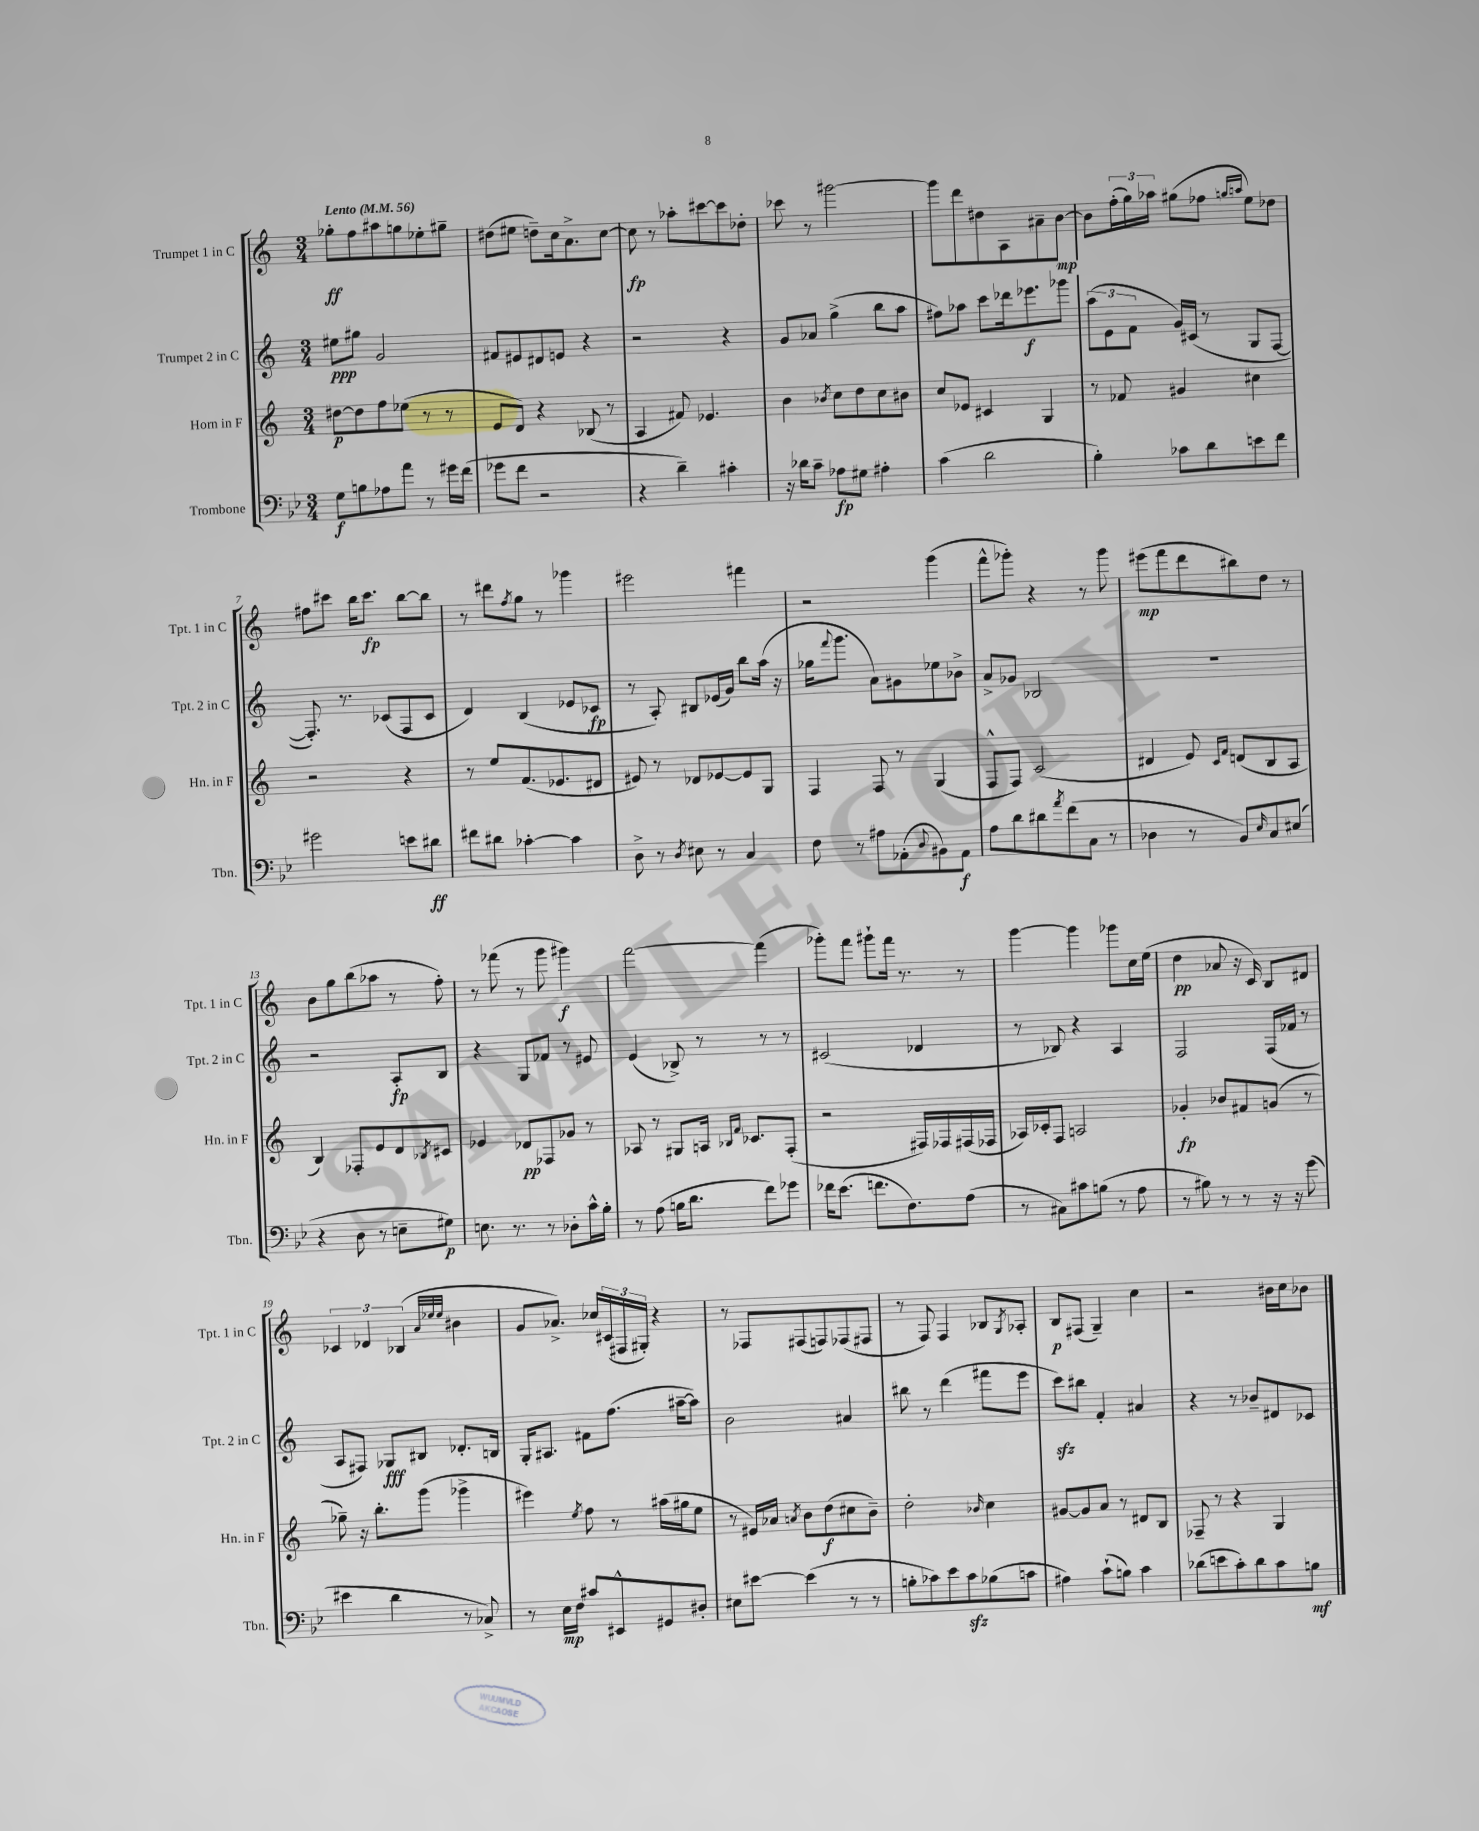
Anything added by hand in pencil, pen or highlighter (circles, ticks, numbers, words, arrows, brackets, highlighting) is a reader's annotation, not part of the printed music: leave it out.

**kern	**kern	**kern	**kern
*staff4	*staff3	*staff2	*staff1
*clefF4	*clefG2	*clefG2	*clefG2
*k[b-e-]	*k[]	*k[]	*k[]
*M3/4	*M3/4	*M3/4	*M3/4
*MM56	*MM56	*MM56	*MM56
8G	[8dd#	8ee#	8gg-'
8B	8dd#]	8gg#	8ff
8A-	8ff	2g	8aa#
8a	(8ee-	.	8gg
8r	8r	.	8ee-'
16g#	8r	.	8gg#~
(16f	.	.	.
=	=	=	=
8g-	8e	8f#	(8dd#
8f	8d)	8e#	8ee#
2r	4r	8d#	8dd~)
.	.	8e	16cc
.	.	.	8.a^
.	(8B-	4r	.
.	8r	.	[8cc
=	=	=	=
4r	4A	2r	8cc]
.	.	.	8r
4d~)	8f#)	.	8aa-'
.	4.e-	.	[8ccc#
4c#'	.	4r	8ccc#]
.	.	.	8dd-'
=	=	=	=
16r	4b	8g	8ccc-
16d-	.	.	.
8c~	.	8a-	8r
.	8qb-	.	.
8A-	8cc	(4gg^	[2ggg#
8G#	8dd	.	.
4A#'	8cc	8bb	.
.	8b#	8aa	.
=	=	=	=
(4c	8cc	8ff#)	8ggg#]
.	8e-	8aa-	8ddd
2d	4c#	8ccc	8dd#
.	.	16ddd-	8A
.	.	8.eee-	.
.	4G	.	8a#~
.	.	8ggg-	[8b
=	=	=	=
4B-')	8r	(12aa	8b]
.	.	12e	.
.	8f-	.	(24ff'
.	.	12f	24gg)
.	.	.	24aa-
8c-	4g#	16g)	(8gg#
.	.	(16c#	.
8d	.	8r	8ff-
.	.	.	16qqgg
.	.	.	16qqaa
8e	4cc#	8G	8ee)
8f	.	[8F	8dd-
=	=	=	=
2g#	2r	8.F'])	8ff#
.	.	.	8ccc#
.	.	8.r	.
.	.	.	16bb
.	.	.	8.ccc#
.	.	(8c-	.
8e	4r	8F	[8bb
8d#	.	8c-	8bb]
=	=	=	=
8f#	8r	4d)	8r
8d#	8ee	.	8ddd#
.	.	.	8qff
[4c-'	(8.f	(4B	8gg
.	.	.	8r
.	8.e-	.	.
4c-]	.	8e-	4ggg-
.	8d#	8c-	.
=	=	=	=
8D^	8e#)	8r	2eee#
8r	8r	8A')	.
8qD	.	.	.
8E#	8d-	8B#	.
8r	[8e-	(16e-	.
.	.	16g)	.
4C	8e-]	8bb	4fff#
.	8G	(16aa	.
.	.	16r	.
=	=	=	=
8F	4F	16gg-	2r
.	.	8qqfff	.
.	.	8.ggg	.
8r	.	.	.
8A#	8F	8a)	.
(8AA-'	8r	8g#	.
8qqD	.	.	.
8BB#)	(4G	8ee-	(4ggg
8AA-	.	8b-^	.
=	=	=	=
8A	8F^^	8a^	8fff^^
8d	8F)	8g-	8ggg-')
8d#	(2c	2B-	4r
8qa	.	.	.
(8f	.	.	.
8C	.	.	8r
8r	.	.	8ggg-
=	=	=	=
4D-	4d#	2.r	(8eee#
.	.	.	8fff
8r	8e)	.	8ddd
.	16qqc	.	.
.	16qqf	.	.
8BB-)	(8d	.	8bb#)
16qqE-	.	.	.
8C	8B	.	8dd
(8E#	8A	.	8r
=	=	=	=
4r	4B)	2r	8b
.	.	.	8gg
8D	8F-'	.	(8bb
8r	8e	.	8aa-
8E~	8d	8A'	8r
.	8qB-	.	.
8G#)	8c#	8B	8ff')
=	=	=	=
8.E	4e-	4r	8r
.	.	.	(8fff-
8.r	.	.	.
.	8d-	8G	8r
8r	8F-	8f-	8ggg
8D-'	8g-	8r	4ggg#)
16c^^	8r	8e#	.
16B-'	.	.	.
=	=	=	=
8r	8A-	(4e	[2fff
(8A	8r	.	.
16B	8G#	8B-^)	.
8.d	.	.	.
.	16A	8r	.
.	16qqB-	.	.
.	16qqf	.	.
.	8.c-	.	.
8f)	.	8r	(4fff]
8g-	(8F'	8r	.
=	=	=	=
16f-	2r	(2c#	8ggg-')
(8.e-	.	.	.
.	.	.	8fff
8.f	.	.	8ggg#`
.	.	.	16fff
8.F)	.	.	8.r
.	16F#)	4d-	.
.	16F-	.	.
(8A	(16F#	.	8r
.	16F-	.	.
=	=	=	=
8r	16A-)	8r	[4ggg
.	16c-'	.	.
8C#)	8F	8B-)	.
8c#	2A	4r	4ggg]
(8B	.	.	.
8r	.	4A	8ggg-
8A	.	.	16cc
.	.	.	(16ee
=	=	=	=
8r	4g-'	2F	4dd
8B#)	.	.	.
8r	8b-	.	8a-
8r	8f#	.	16r
.	.	.	16c)
16r	(8g	(16F	8B
16r	.	16f-	.
(8g	8r	8r	8d#
=	=	=	=
4e#	8gg-~)	8A	6c-
.	16r	8F#)	.
.	.	.	6d-
.	8.bb'	.	.
4d	.	8G-	.
.	.	.	(6B-
.	(8ggg	8B#	.
.	.	.	32qqa
.	.	.	32qqee-
.	.	.	32qqee-
8r	4ggg-^	8.d-'	4b#
8C-^)	.	.	.
.	.	16B	.
=	=	=	=
8r	4eee#)	16G'	8g
.	.	8.A#	.
16E-	.	.	8.a-^)
16F	.	.	.
.	8qee	.	.
8c#	8ff	8f#	.
.	.	.	16cc-
8EE#^^	8r	(8.ff	(24c#
.	.	.	24F#
.	.	.	24G#')
8GG#	(16aa#	.	4r
.	16gg#	[16aa#~	.
8D#'	8ee	8aa#])	.
=	=	=	=
8E#	8r	2b	8r
[8e#	16e#)	.	8F-
.	16a-	.	.
.	8qa	.	.
(4e#]	8b	.	(8F#
.	(8dd	.	8F)
8r	8cc#	4a#	(8F-
8r	8b~)	.	8F#
=	=	=	=
8B'	2dd'	8bb#	8r
8c-)	.	8r	8F)
8e-	.	(4ddd	4F
8c-	.	.	.
.	16qqb-	.	.
(8B-	4cc	8fff#	8B-
.	.	.	8qG
8c	.	8eee	8A-'
=	=	=	=
4A#)	[8g#	8ccc)	8B
.	8g#]	8bb#	(8F#
(8c`	8a	4f'	4G~)
8B)	8r	.	.
4c	8d#	4a#	4cc
.	8B	.	.
=	=	=	=
(8d-	8F-~	4r	2r
8e	8r	.	.
8c')	4r	8r	.
8d-	.	8b-~	.
8c	4G	8d#	16b#
.	.	.	16cc
8B	.	8c-	8b-
==	==	==	==
*-	*-	*-	*-
